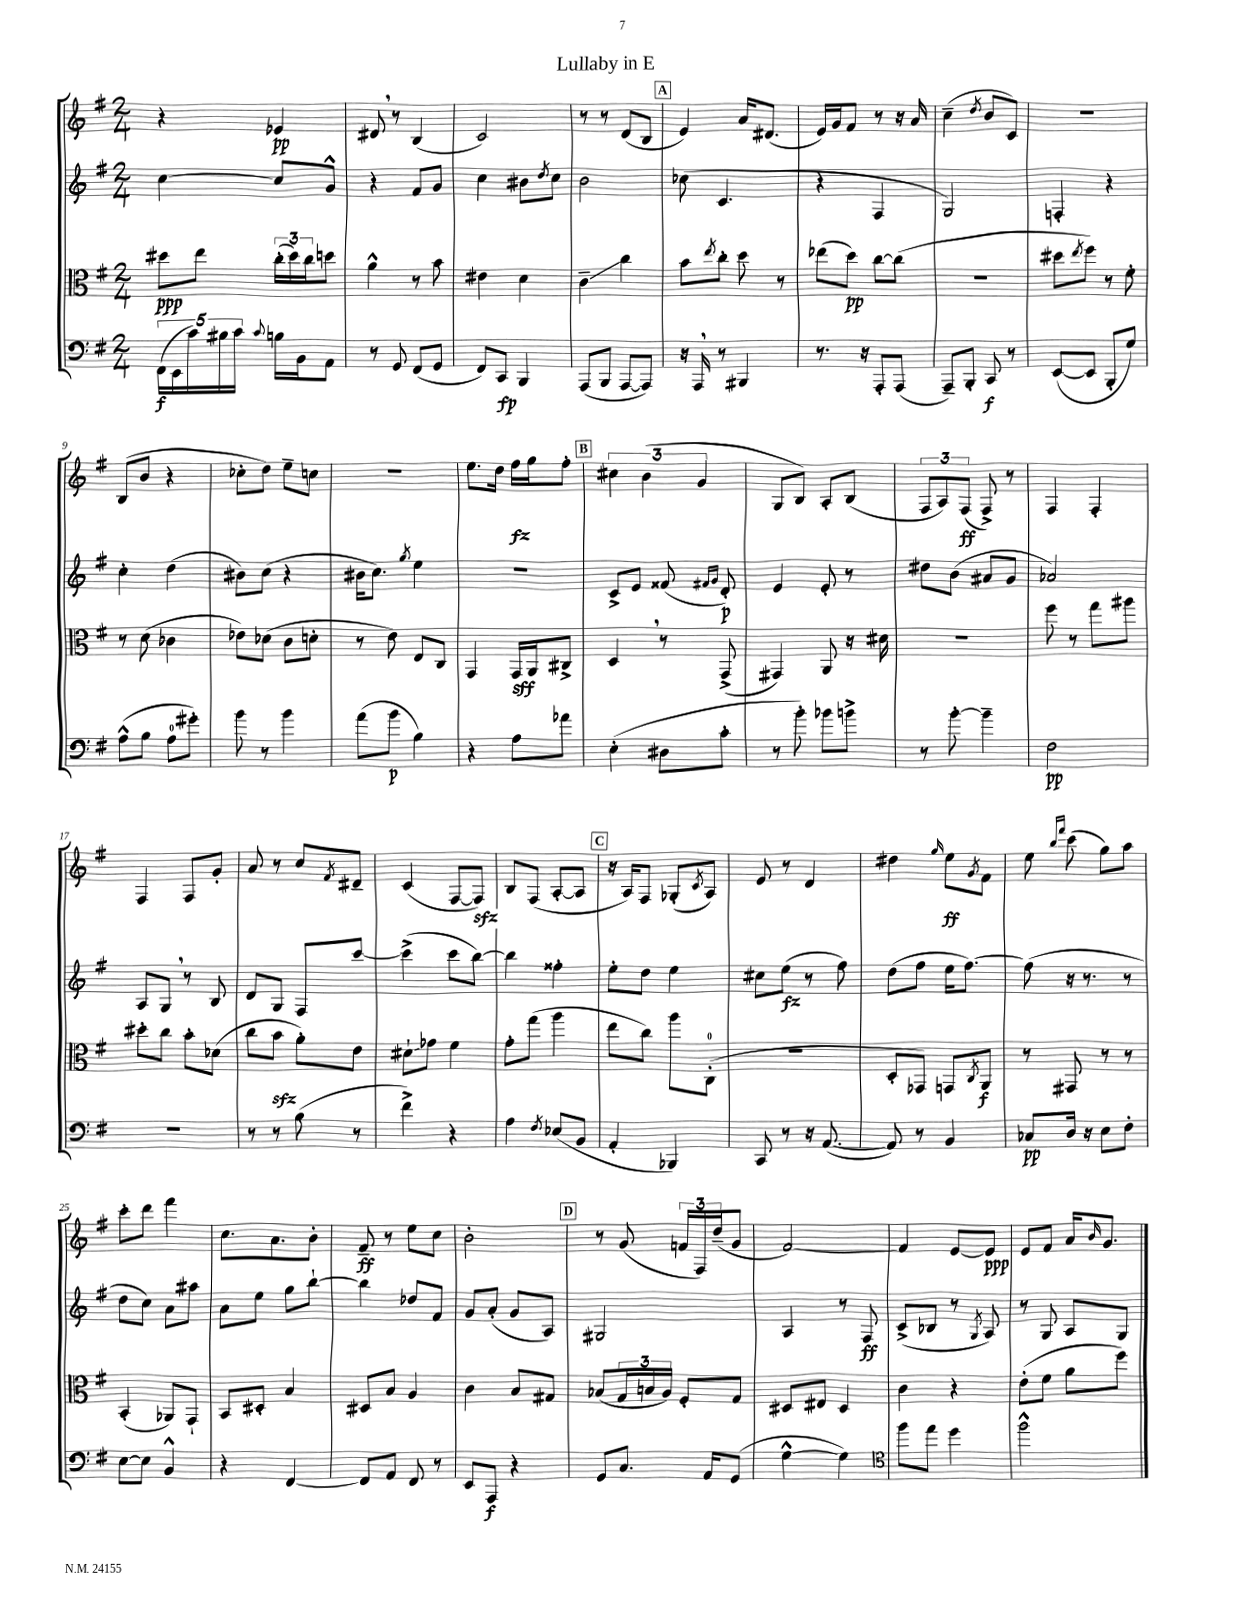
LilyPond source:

\header { title = "Lullaby in E" }
<<
\new StaffGroup <<
\new Staff = "s0" {
    \clef treble \key g \major \numericTimeSignature \time 2/4
    r4 ees'4\pp |
    dis'8 \breathe r8 b4( |
    c'2) |
    r8 r8 d'8( b8 |
    \mark \markup { \box "A" } e'4) a'16 dis'8.( |
    e'16) g'16 fis'8 r8 r16 a'16 |
    c''4--( \acciaccatura { d''8 } b'8 c'8) |
    R2 |
    b8( b'8 r4 |
    ces''8-. d''8) e''8-- c''8 |
    r2 |
    e''8. d''16 fis''16\fz g''16 fis''8-. |
    \mark \markup { \box "B" } \tuplet 3/2 { cis''4 b'4( g'4 } |
    g8 b8) a8-. b8( |
    \tuplet 3/2 { fis8 a8) fis8\ff( } fis8->) r8 |
    fis4 fis4-. |
    fis4 fis8 g'8-. |
    a'8 r8 c''8 \acciaccatura { fis'8 } dis'8-- |
    c'4( fis8~ fis8\sfz) |
    b8 fis8( a8~-. a8 |
    \mark \markup { \box "C" } r16 a16) fis8 ges8-.( \acciaccatura { c'8 } a8) |
    e'8 r8 d'4 |
    dis''4 \grace { g''16 } e''8\ff \acciaccatura { g'8 } fis'8 |
    e''8 \grace { b''16 fis'''16 } c'''8( g''8) a''8 |
    c'''8-. d'''8 fis'''4 |
    c''8. a'8. b'8-. |
    fis'8--\ff r8 e''8 c''8 |
    b'2-. |
    \mark \markup { \box "D" } r8 g'8( \tuplet 3/2 { f'16 fis16) d''16--( } g'8 |
    fis'2~) |
    fis'4 e'8~ e'8\ppp |
    e'8 fis'8 a'16 \grace { b'16 } g'8. \bar "|." |
}
\new Staff = "s1" {
    \clef treble \key g \major \numericTimeSignature \time 2/4
    c''4~ c''8 g'8-^ |
    r4 fis'8 g'8 |
    c''4 bis'8 \acciaccatura { d''8 } c''8 |
    b'2 |
    \mark \markup { \box "A" } ces''8( c'4. |
    r4 fis4 |
    g2) |
    f4-. r4 |
    c''4-. d''4( |
    bis'8) c''8( r4 |
    bis'16 c''8.) \acciaccatura { g''8 } e''4 |
    R2 |
    \mark \markup { \box "B" } c'8-> e'8 fisis'8( \grace { fis'16 g'16 } d'8-.\p) |
    e'4 e'8-. r8 |
    dis''8 b'8( ais'8 g'8 |
    aes'2) |
    a8 g8 \breathe r8 b8 |
    d'8 g8 fis8 c'''8~ |
    c'''4->( c'''8 b''8~) |
    b''4 fisis''4-. |
    \mark \markup { \box "C" } e''8-. d''8 e''4 |
    cis''8 e''8\fz( r8 fis''8) |
    d''8( fis''8 e''16 fis''8.~) |
    fis''8( r16 r8. r8 |
    d''8 c''8) a'8 ais''8 |
    a'8 e''8 g''8 b''8~-! |
    b''4 des''8 fis'8 |
    g'8 a'8-.( g'8 a8) |
    \mark \markup { \box "D" } gis2 |
    a4 r8 fis8\ff |
    c'8->( bes8 r8 \acciaccatura { g8 } a8) |
    r8 g8 a8 g8 \bar "|." |
}
\new Staff = "s2" {
    \clef alto \key g \major \numericTimeSignature \time 2/4
    dis''8\ppp e''8 \tuplet 3/2 { c''16-.( dis''16) c''16 } d''8 |
    a'4-^ r8 b'8 |
    eis'4 d'4 |
    c'4--\glissando c''4 |
    \mark \markup { \box "A" } b'8 \acciaccatura { e''8 } c''8-. d''8 r8 |
    ees''8( d''8\pp) c''8~ c''8( |
    r2 |
    dis''8 \acciaccatura { e''8 } fis''8) r8 fis'8-. |
    r8 d'8( ces'4 |
    ees'8) des'8( c'8 d'8-. |
    r8 e'8) e8 c8 |
    g,4 g,16\sff a,16 cis8-> |
    \mark \markup { \box "B" } d4 \breathe r8 g,8->( |
    gis,4) a,8 r16 dis'16 |
    R2 |
    fis''8 r8 g''8 ais''8 |
    dis''8-. c''8 b'8-. des'8( |
    c''8 b'8\sfz a'8-.) e'8 |
    dis'8-!\glissando ges'8 fis'4 |
    g'8-. g''8( a''4 |
    \mark \markup { \box "C" } e''8 c''8) a''8 c8-0-.( |
    R2 |
    d8-. ges,8) g,8 \acciaccatura { c8 } a,8\f |
    r8 gis,8 r8 r8 |
    b,4-.( aes,8) g,8-! |
    b,8 dis8-. b4 |
    dis8 b8 a4 |
    c'4 b8 gis8 |
    \mark \markup { \box "D" } bes8( \tuplet 3/2 { g16 b16 a16) } fis8-. g8 |
    dis8 eis8 dis4 |
    c'4 r4 |
    e'8-.( fis'8 a'8 fis''8) \bar "|." |
}
\new Staff = "s3" {
    \clef bass \key g \major \numericTimeSignature \time 2/4
    \tuplet 5/4 { fis,16\f( e,16 c'16) bis16 c'16 } \appoggiatura { c'8 } b16 b,16 a,8 |
    r8 g,8 fis,8( g,8 |
    fis,8) c,8\fp b,,4 |
    a,,8( b,,8 a,,8~ a,,8) |
    \mark \markup { \box "A" } r16 a,,16 \breathe r8 bis,,4 |
    r8. r16 a,,8-. a,,8( |
    a,,8--) b,,8-. c,8\f r8 |
    e,8~( e,8 b,,8-. g8) |
    a8-^( b8 a8-0 gis'8-.) |
    b'8 r8 b'4 |
    a'8( b'8\p b4) |
    r4 a8 aes'8 |
    \mark \markup { \box "B" } e4-.( dis8 c'8-. |
    r8 b'8-.) bes'8 b'8-> |
    r8 b'8~-. b'4-- |
    fis2\pp |
    r2 |
    r8 r8 b8( r8 |
    fis'4->) r4 |
    a4 \acciaccatura { fis8 } ees8( b,8 |
    \mark \markup { \box "C" } a,4-. bes,,4) |
    c,8 r8 r16 a,8.~( |
    a,8) r8 b,4 |
    ces8\pp d16 r16 e8 fis8-. |
    e8~ e8 b,4-^ |
    r4 fis,4~ |
    fis,8 a,8 fis,8 r8 |
    e,8 a,,8\f r4 |
    \mark \markup { \box "D" } g,8 c8. a,16 g,8( |
    g4~-^ g4) |
    \clef tenor fis''8 e''8 d''4 |
    fis''2-^ \bar "|." |
}
>>
>>
